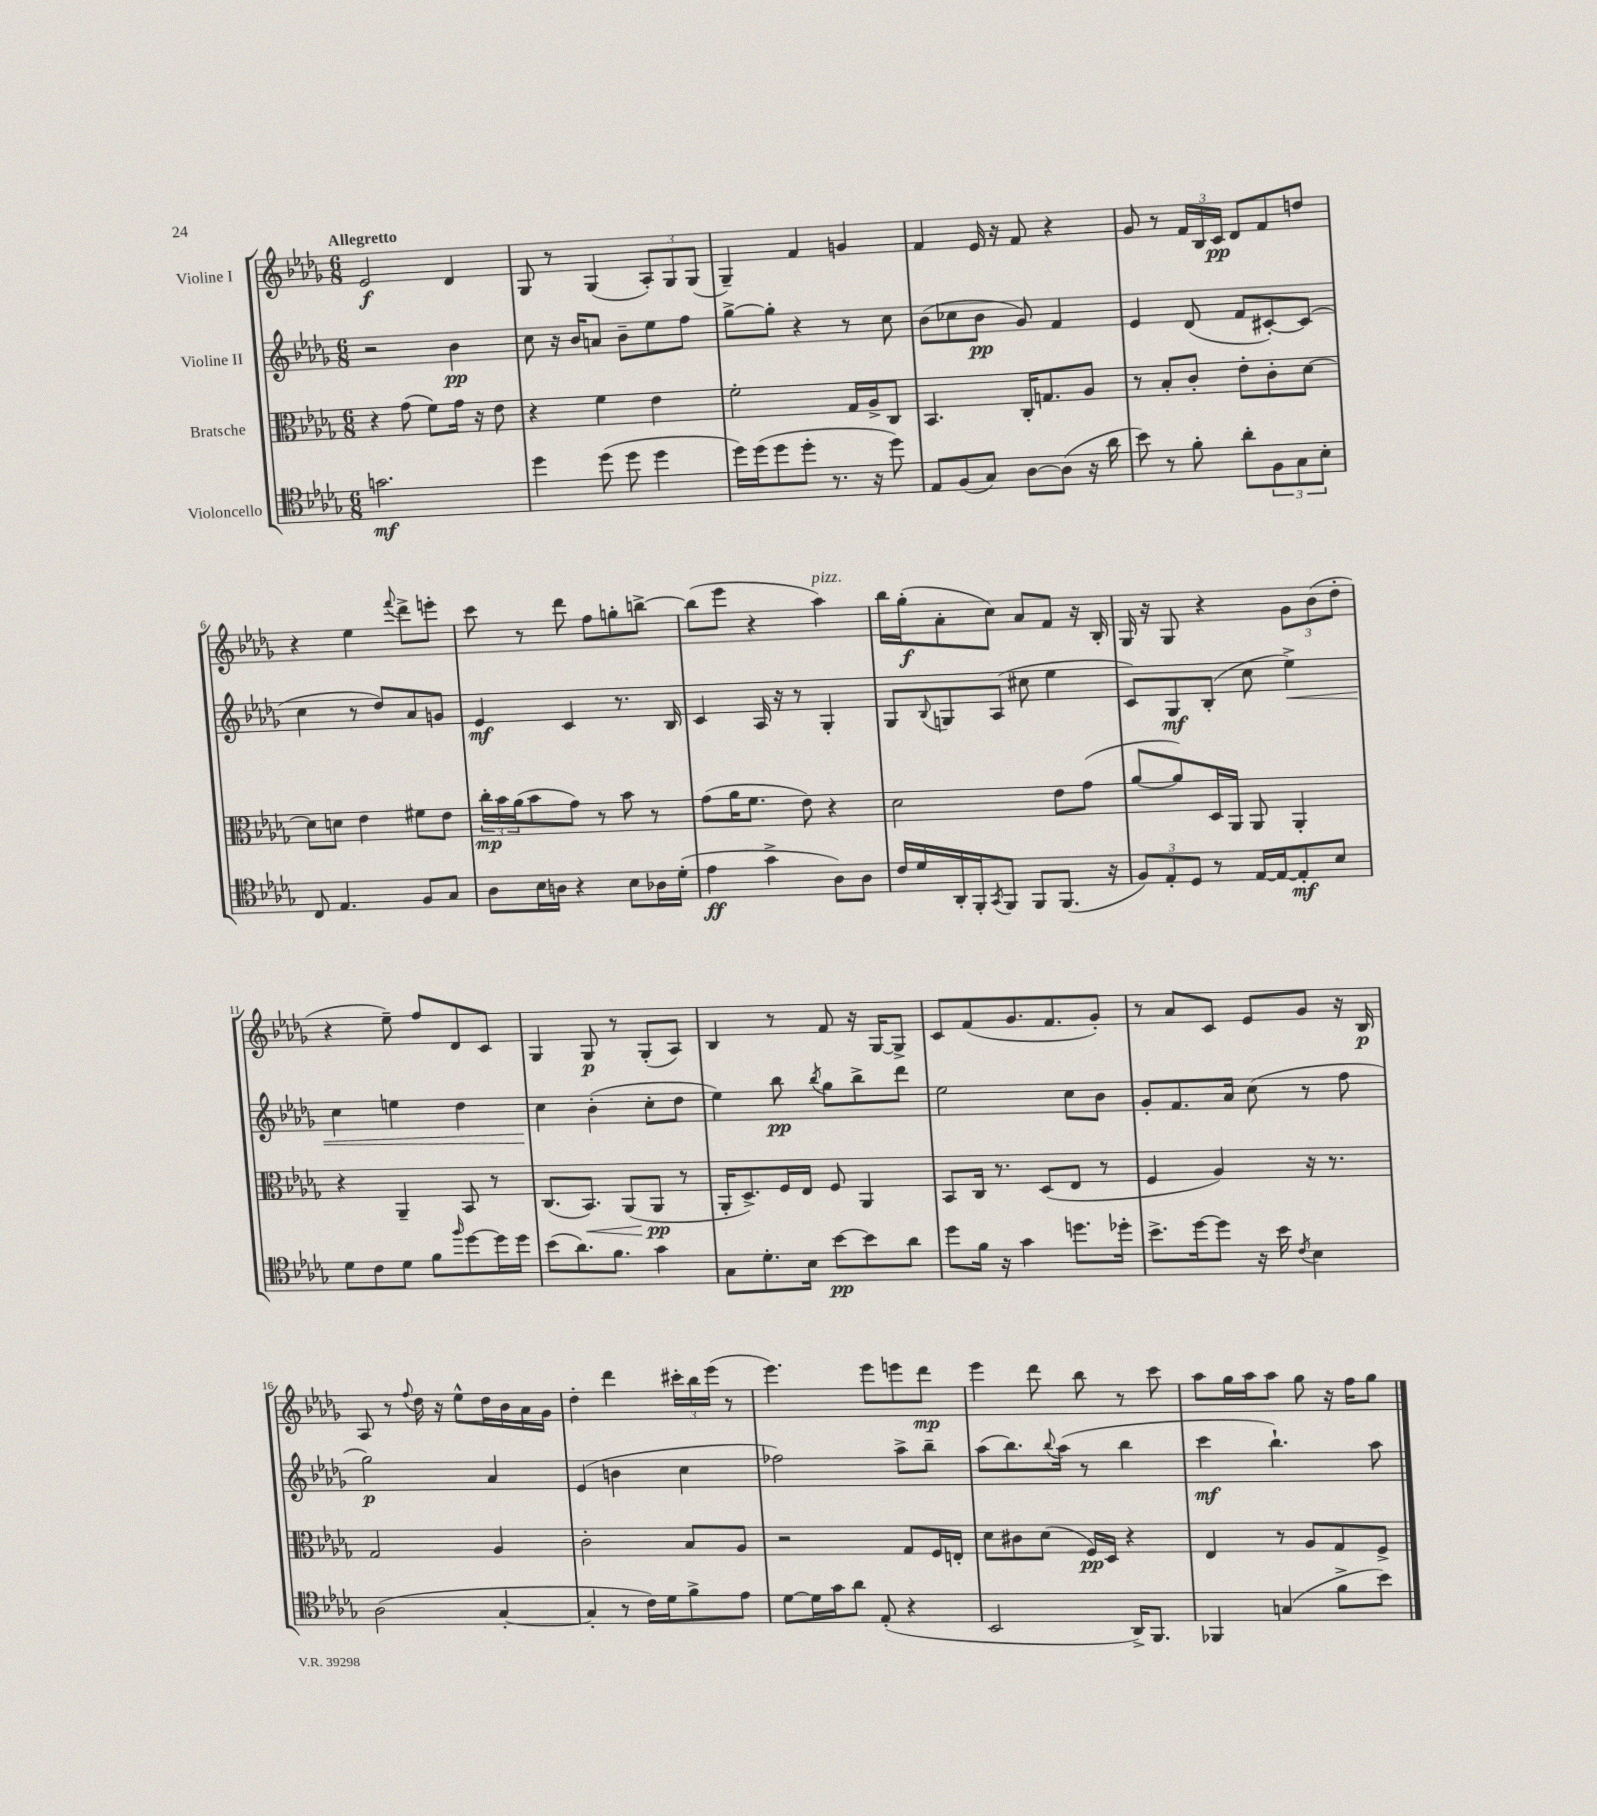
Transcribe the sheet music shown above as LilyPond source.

<<
\new StaffGroup <<
\new Staff = "s0" \with { instrumentName = "Violine I" } {
    \clef treble \key des \major \numericTimeSignature \time 6/8 \tempo "Allegretto"
    ees'2\f des'4 |
    ges8 r8 ges4( \tuplet 3/2 { aes8-.) ges8 ges8( } |
    ges4--) f'4 g'4 |
    f'4 ees'16 r16 f'8 r4 |
    ges'8 r8 \tuplet 3/2 { f'16 bes16 c'16\pp } des'8 f'8 d''8 |
    r4 ees''4 \appoggiatura { f'''8 } des'''8-> e'''8-. |
    c'''8 r8 des'''8 f''8 g''8-. b''8~-> |
    b''8( ees'''8 r4 aes''4^\markup { \italic "pizz." }) |
    bes''16 ges''16-.\f( aes'8-. c''8) aes'8 f'8 r16 bes16-. |
    ges16 r16 ges8 r4 \tuplet 3/2 { ges'8 bes'8( des''8-. } |
    r4 ees''8--) f''8 des'8 c'8 |
    ges4 ges8\p r8 ges8-.( aes8) |
    bes4 r8 f'8 r16 ges16~ ges8-> |
    c'8 f'8( ges'8. f'8. ges'8-.) |
    r8 aes'8 c'8 ees'8 ges'8 r16 bes16\p |
    aes8 r8 \appoggiatura { f''8 } des''16 r16 ees''8-^ des''16 bes'16 aes'16 ges'16 |
    des''4-. des'''4 \tuplet 3/2 { cis'''16-. bes''16 ees'''16( } r8 |
    ees'''4.) ees'''8 e'''8 des'''8\mp |
    ees'''4 des'''8 bes''8 r8 c'''8 |
    aes''8 ges''16 aes''16 aes''8 ges''8 r16 f''16 ges''8 \bar "|." |
}
\new Staff = "s1" \with { instrumentName = "Violine II" } {
    \clef treble \key des \major \numericTimeSignature \time 6/8
    r2 bes'4\pp |
    c''8 r16 bes'16 a'8 bes'8-- ees''8 f''8 |
    ges''8~-> ges''8-. r4 r8 c''8 |
    bes'8( ces''8 bes'8\pp ges'8) f'4 |
    ees'4 des'8( f'8 cis'8~-.) cis'8( |
    c''4 r8 des''8) aes'8 g'8 |
    ees'4\mf c'4 r8. bes16 |
    c'4 aes16 r16 r8 ges4-. |
    ges8 \appoggiatura { bes8 } g8 aes8( cis''8 ees''4 |
    c'8) ges8\mf bes8-.( c''8 ees''4->\<) |
    c''4 e''4 des''4 |
    c''4\! bes'4-.( c''8-. des''8 |
    ees''4) bes''8\pp \acciaccatura { bes''8 } ges''8 bes''8-> des'''8 |
    ees''2 c''8 bes'8 |
    ges'8-. f'8. aes'16 c''8( r8 f''8 |
    ges''2\p) aes'4 |
    ees'4( b'4 c''4 |
    fes''2) aes''8-> bes''8-- |
    aes''8( bes''8.) \appoggiatura { bes''8 } aes''16( r8 bes''4 |
    c'''4\mf bes''4.-!) aes''8 \bar "|." |
}
\new Staff = "s2" \with { instrumentName = "Bratsche" } {
    \clef alto \key des \major \numericTimeSignature \time 6/8
    r4 ges'8( f'8) ges'16 r16 ees'8 |
    r4 f'4 ees'4 |
    f'2-. ges16 aes16-> c8 |
    bes,4. c16-. g8. aes8 |
    r8 bes8-. c'8-. ees'8-. c'8-. des'8~ |
    des'8 d'8 ees'4 fis'8 ees'8 |
    \tuplet 3/2 { c''16-.\mp bes'16 aes'16( } bes'8 ges'8) r8 bes'8 r8 |
    ges'8( aes'16 f'8. ees'8) r4 |
    des'2 ees'8 ges'8( |
    aes'8~ aes'8) des16 aes,16 aes,8 aes,4-. |
    r4 aes,4-- bes,8 r8 |
    c8.( bes,8.\<) aes,8( aes,8\pp\! r8 |
    aes,16-. des8.->) f16 ees16 f8 aes,4 |
    bes,8 c16 r8. des8( ees8 r8 |
    f4 aes4) r16 r8. |
    ges2 aes4 |
    c'2-. bes8 aes8 |
    r2 ges8 f16 e16-. |
    des'8 cis'8 des'8( f16\pp) des16 r4 |
    ees4 r8 aes8 ges8 f8-> \bar "|." |
}
\new Staff = "s3" \with { instrumentName = "Violoncello" } {
    \clef tenor \key des \major \numericTimeSignature \time 6/8
    g'2.\mf |
    des''4 des''8( des''8 des''4 |
    des''16) des''16( des''8 des''8-. r8. r16 des''8) |
    ees8 f8( ges8) aes8~ aes8( r16 aes'16 |
    bes'8) r8 f'8-. aes'8-. \tuplet 3/2 { f8 ges8 bes8-. } |
    c8 ees4. f8 ges8 |
    aes8 bes16 a16 r4 bes8 aes16 des'16-.( |
    ees'4\ff ges'4-> aes8) aes8 |
    c'16 des'16 aes,16-. f,16-. \acciaccatura { ges,8 } f,8 f,8 f,8.( r16 |
    \tuplet 3/2 { f8) ees8-. des8 } r8 ees16~ ees16~ ees8-.\mf bes8 |
    des'8 c'8 des'8 f'8 \grace { f''16 } des''8~ des''16 des''16 |
    bes'8( aes'8.) f'8. ges'4 |
    ges8 des'8.-. bes16 bes'8~\pp bes'8 aes'8 |
    des''8 f'16 r16 ges'4 d''8. des''16-. |
    bes'8.-> des''16~ des''8 r16 bes'16 \acciaccatura { c'8 } bes4 |
    aes2( ges4~-. |
    ges4-. r8 c'16) des'16 f'8-> ees'8 |
    des'8~ des'16 ges'16 aes'8 ees8-.( r4 |
    bes,2 aes,16->) f,8. |
    fes,4 g4( f'8-> bes'8) \bar "|." |
}
>>
>>
